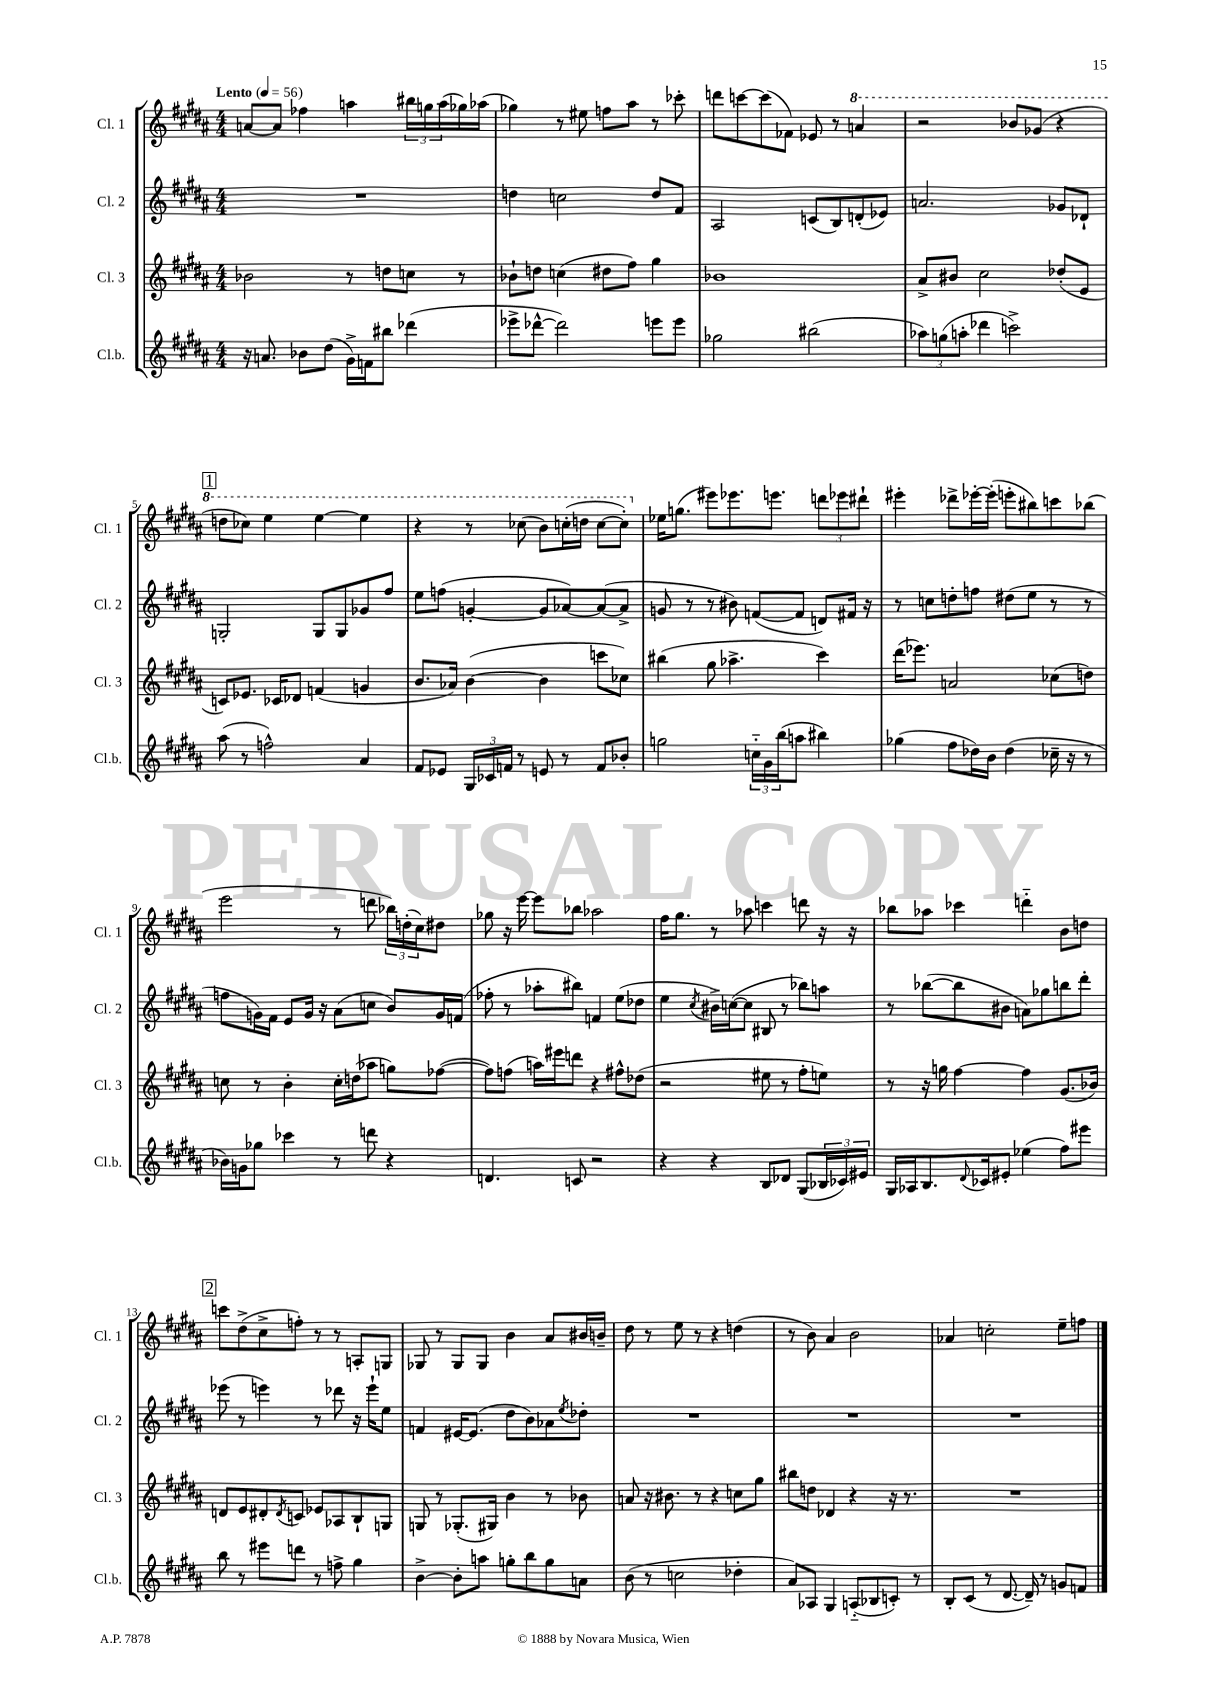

**kern	**kern	**kern	**kern
*part4	*part3	*part2	*part1
*staff4	*staff3	*staff2	*staff1
*I"Cl.b.	*I"Cl. 3	*I"Cl. 2	*I"Cl. 1
*I'Cl.b.	*I'Cl. 3	*I'Cl. 2	*I'Cl. 1
*clefG2	*clefG2	*clefG2	*clefG2
*k[f#c#g#d#a#]	*k[f#c#g#d#a#]	*k[f#c#g#d#a#]	*k[f#c#g#d#a#]
*M4/4	*M4/4	*M4/4	*M4/4
*MM56	*MM56	*MM56	*MM56
=1	=1	=1	=1
!	!	!	!LO:TX:a:B:t=Lento
16r	2b-X\	1r	[8an/L
8.an/	.	.	.
.	.	.	8a/J]
8b-X\L	.	.	4ff-X\
(8dd#\J	.	.	.
16g#^\LL)	8r	.	4aan\
16fn\J	.	.	.
8bb#X\J	8ddn\L	.	.
(4ddd-X\	8ccn\J	.	24bb#X\LL
.	.	.	24ggn\
.	.	.	(24aa\
.	8r	.	16gg-X\)
.	.	.	(16aa-X\JJ
=2	=2	=2	=2
8eee-X^\L	8b-X`\L	4ddn\	4gg-X\)
[8ddd-X^^\J	8ddn\J	.	.
2ddd-\])	(4ccn\	2ccn\	8r
.	.	.	8ee#X\
.	8dd#X\L	.	8ffn\L
.	8ff#\J)	.	8aa#\J
8eeen\L	4gg#\	8dd/L	8r
8eee\J	.	8f#/J	8ccc-X'\
=3	=3	=3	=3
2gg-X\	1b-X	2A#/	8dddn\L
.	.	.	[8cccn\
.	.	.	(8ccc\]
.	.	.	8f-X\J)
(2bb#X\	.	(8cn/L	8e-X/
.	.	8B/)	8r
*	*	*	*8va
.	.	(8dn'/	4aan/
.	.	8e-X/J)	.
=4	=4	=4	=4
12aa-X\L)	8a#^/L	2.an/	2r
(12ggn\	.	.	.
.	8b#X/J	.	.
12aan'\J	.	.	.
4ddd-X\	2cc#\	.	.
2cccn^\)	.	.	8bb-X/L
.	.	.	(8gg-X/J
.	(8dd-X'/L	8g-X/L	4r
.	8e/J	8d-X`/J	.
!!LO:LB:g=z
!!LO:REH:place=s1:t=1
=5	=5	=5	=5
(8aa#\	8cn/L)	2Gn'/	8dddn\L
8r	8.e-X/J	.	8ccc-X\J)
2ffn^^\)	.	.	4eee\
.	16c-X/KL	.	.
.	8d-X/J	.	.
.	(4fn/	8G/L	[4eee\
.	.	8G/	.
4a#/	4gn/	8g-X/	4eee\]
.	.	8ff#/J	.
=6	=6	=6	=6
8f#/L	8.b/L	8ee\L	4r
8e-X/J	.	(8ffn\J	.
.	16a-X/Jk)	.	.
24G#/LL	([4b\	[4gn'/	8r
24c-X/	.	.	.
24fn/JJ	.	.	.
8r	.	.	(8ccc-X\
8en/	4b\]	8g/L]	8bb\L)
8r	.	[8a-X/)	(16cccn'\L
.	.	.	16dddn\JJ
8f/L	8cccn\L	(8a-/_	[8ccc\L
8b-X'/J	8cc-X\J)	8a-^/J]	8ccc'\J])
=7	=7	=7	=7
*	*	*	*X8va
2ggn\	(4bb#X\	8gn/	16ee-X\KL
.	.	.	(8.ggn\J
.	.	8r	.
.	8gg#\	8r	8eee#X\L)
.	4.aa-X^\	8b#X\)	8.eee-X\
24ccn\LL	.	([8fn/L	.
24g#\	.	.	.
.	.	.	8.eeen\J
(24bb\J	.	.	.
8aan\J	.	8f/J]	.
4bb#X\)	4ccc#\)	8dn/L)	12dddn\L
.	.	.	12eee-X\
.	.	16f#X/Jk	.
.	.	.	12ddd#X`\J
.	.	16r	.
=8	=8	=8	=8
(4gg-X\	(16ddd#\KL	8r	4eee#X'\
.	8.eee-X\J)	.	.
.	.	8ccn\L	.
8ff#\L	2an/	8ddn'\	8ddd-X^\L
16dd-X\L)	.	8ffn\J	[16eee-X'\L
16b\JJ	.	.	(16eee-'\JJ]
(4dd-\	.	(8dd#X\L	8eeen'\L
.	.	8ee\J	8bb#X\)
16cc-X~\	(8cc-X\L	8r	8cccn\
16r	.	.	.
8r	8ddn\J)	8r	(8bb-X\J
!!LO:LB:g=z
=9	=9	=9	=9
16b-X\LL)	8ccn\	8ffn\L	2eee\
16gn\J	.	.	.
8gg-X\J	8r	16gn\L)	.
.	.	16f#\JJ	.
4ccc-X\	4b'\	8e/L	.
.	.	16g/Jk	.
.	.	16r	.
8r	16cc'\LL	(8a#\L	8r
.	(16ddn\J	.	.
8dddn\	8aa-X\J	8ccn\J	8dddn\
4r	8ggn\L)	8b/L)	24bb-X\LL)
.	.	.	(24ddn'\
.	.	.	24cc#\J)
.	([8ff-X\J	16g/L	8dd#X\J
.	.	(16fn/JJ	.
=10	=10	=10	=10
4.dn/	8ff-\L])	8ff-X'\	8gg-X\
.	(8ffn\J	8r	16r
.	.	.	[16eee\
.	16aan\LL)	8aa-X'\L	8eee\L]
.	16eee#X\J	.	.
8cn/	8dddn\J	8bb#X\J)	8bb-X\J
2r	4r	4fn/	2aa-X\
.	8ff#X^^\L	(8ee\L	.
.	(8dd-X\J	8dd-X\J	.
=11	=11	=11	=11
4r	2r	4ee\	16ff#\KL
.	.	.	8.gg#\J
.	.	8qcc#/	.
4r	.	16b#X^\LL)	8r
.	.	([16ccn\J	.
.	.	8cc\J]	8aa-X\
8B/L	8ee#X\	8B#X/	4cccn\
8d-X/J	8r	8r	.
(8G#/L	8ff#'\L	8bb-X\L)	8dddn\
24B-X/L	8een\J)	8aan\J	16r
24c-X/)	.	.	.
.	.	.	16r
24e#X/JJ	.	.	.
=12	=12	=12	=12
16G#/LL	8r	8r	8bb-X\L
16A-X/J	.	.	.
8.B/	16r	([8bb-X\L	8aa-X\J
.	16ggn\	.	.
.	[4ff#\	8bb-\]	4ccc-X\
8qqd#/	.	.	.
16c-X/k	.	.	.
8e#X'/J	.	8b#X\J	.
(4ee-X\	4ff#\]	8an\L)	4dddn\
.	.	8gg-X\	.
8ff#\L)	(8.g#/L	8bbn\	8b\L
8eee#X\J	.	8ddd#'\J	8ddn\J
.	16b-X/Jk)	.	.
!!LO:LB:g=z
!!LO:REH:place=s1:t=2
=13	=13	=13	=13
8bb\	8dn/L	(8eee-X\	8cccn\L
8r	8e/	8r	(8dd#^\
8eee#X\L	8d#X'/	4eeen\)	8cc#^\
.	8qd#/	.	.
8dddn\J	8cn/J	.	8ffn'\J)
8r	8e-X/L	8r	8r
8ffn^\	8A-X/	8ddd-X\	8r
4gg#\	8B`/	16r	8An'/L
.	.	16eee`\KL	.
.	8Gn/J	8ee\J	8Gn/J
=14	=14	=14	=14
[4b^\	8Gn/	4fn/	8G-X/
.	8r	.	8r
8b'\L]	(8.G-X'/L	[16e#X/KL	8G-/L
.	.	(8.e#/J]	.
8aan\J	.	.	8G-/J
.	16G#X/Jk)	.	.
8ggn'\L	4b\	8dd#\L	4b\
8bb\	.	8b\)	.
8gg\	8r	8a-X\	8a#/L
.	.	8qee/	.
8an\J	8b-X\	8dd-X'\J	16b#X/L
.	.	.	16bn~/JJ
=15	=15	=15	=15
(8b\	8an/	1r	8dd#\
8r	16r	.	8r
.	8.b#X\	.	.
2ccn\	.	.	8ee\
.	8r	.	8r
.	4r	.	4r
4dd-X'\	8ccn\L	.	(4ddn\
.	8gg#\J	.	.
=16	=16	=16	=16
8a#/L)	8bb#X\L	1r	8r
8A-X/J	8ddn\J	.	8b\)
4G#/	4d-X/	.	4a#/
(8An/L	4r	.	2b\
8B-X/	.	.	.
8cn'/J)	16r	.	.
.	8.r	.	.
8r	.	.	.
=17	=17	=17	=17
8B'/L	1r	1r	4a-X/
(8c#/J	.	.	.
8r	.	.	2ccn'\
[8.d#/	.	.	.
16d#~/])	.	.	.
8r	.	.	.
8gn/L	.	.	8ee~\L
8fn/J	.	.	8ffn\J
==	==	==	==
*-	*-	*-	*-
